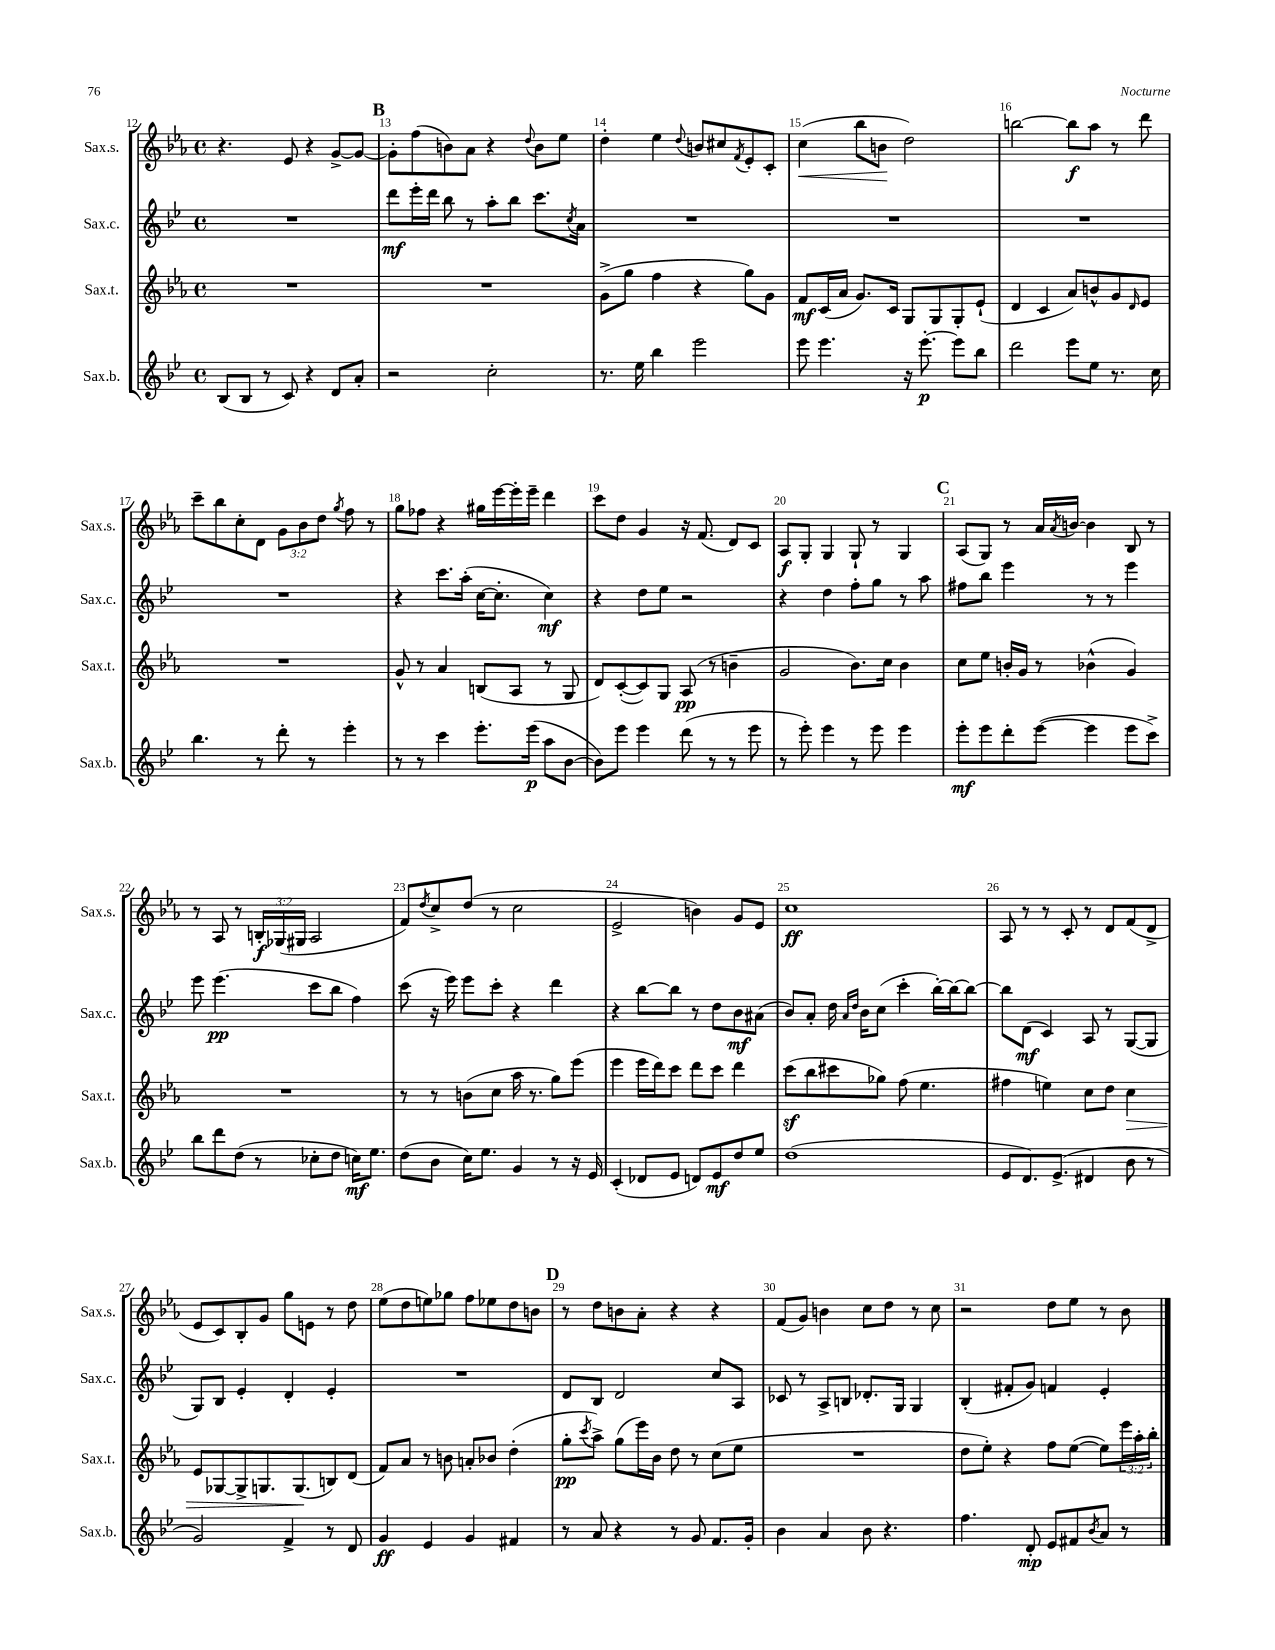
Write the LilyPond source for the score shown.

<<
\new StaffGroup <<
\new Staff = "s0" \with { instrumentName = "Sax.s." shortInstrumentName = "Sax.s." } {
    \clef treble \key ees \major \defaultTimeSignature \time 4/4 \override Staff.TupletNumber.text = #tuplet-number::calc-fraction-text
    r4. ees'8 r4 g'8~-> g'8~ |
    \mark \markup { \bold "B" } g'8-. f''8( b'8) aes'8 r4 \appoggiatura { d''8 } b'8 ees''8 |
    d''4-. ees''4 \appoggiatura { d''8 } b'8 cis''8 \acciaccatura { f'8 } ees'8-. c'8-. |
    c''4\<( bes''8 b'8\! d''2) |
    b''2~ b''8\f aes''8 r8 d'''8 |
    c'''8-- bes''8 c''8-. d'8 \tuplet 3/2 { g'8 bes'8 d''8 } \acciaccatura { g''8 } f''8 r8 |
    g''8 fes''8 r4 gis''16 ees'''16~ ees'''16-. ees'''16-- d'''4 |
    c'''8 d''8 g'4 r16 f'8.( d'8) c'8 |
    aes8\f g8-. g4 g8-! r8 g4 |
    \mark \markup { \bold "C" } aes8( g8) r8 aes'16 \acciaccatura { aes'8 } b'16~ b'4 bes8 r8 |
    r8 aes8 r8 \tuplet 3/2 { b16-.\f ges16( gis16 } aes2 |
    f'8) \acciaccatura { d''8 } c''8-> d''8( r8 c''2 |
    ees'2-> b'4) g'8 ees'8 |
    c''1\ff |
    aes8 r8 r8 c'8-. r8 d'8 f'8( d'8-> |
    ees'8 c'8) bes8-. g'8 g''8 e'8 r8 d''8 |
    ees''8( d''8 e''8) ges''8 f''8 ees''8 d''8 b'8 |
    \mark \markup { \bold "D" } r8 d''8 b'8 aes'8-. r4 r4 |
    f'8( g'8) b'4 c''8 d''8 r8 c''8 |
    r2 d''8 ees''8 r8 bes'8 \bar "|." |
}
\new Staff = "s1" \with { instrumentName = "Sax.c." shortInstrumentName = "Sax.c." } {
    \clef treble \key bes \major \defaultTimeSignature \time 4/4
    R1 |
    \mark \markup { \bold "B" } d'''8\mf ees'''16-. d'''16 bes''8 r8 a''8-. bes''8 c'''8. \acciaccatura { c''8 } a'16 |
    R1 |
    R1 |
    R1 |
    R1 |
    r4 c'''8. a''16-.( c''16~ c''8.-. c''4\mf) |
    r4 d''8 ees''8 r2 |
    r4 d''4 f''8-. g''8 r8 a''8 |
    \mark \markup { \bold "C" } fis''8 bes''8 ees'''4 r8 r8 ees'''4 |
    ees'''8 ees'''4.\pp( c'''8 bes''8 f''4) |
    c'''8( r16 ees'''16) ees'''8 c'''8-. r4 d'''4 |
    r4 bes''8~ bes''8 r8 d''8 bes'8\mf ais'8( |
    bes'8) a'8-. d''16 \grace { a'16 d''16 } bes'16 c''8( c'''4-. bes''16~-.) bes''16~ bes''8~ |
    bes''8 d'8\mf( c'4) a8 r8 g8~( g8 |
    g8) bes8 ees'4-. d'4-. ees'4-. |
    R1 |
    \mark \markup { \bold "D" } d'8 bes8 d'2 c''8 a8 |
    ces'8 r8 a8-> b8 des'8.-. g16 g4 |
    bes4-.( fis'8-. g'8) f'4 ees'4-. \bar "|." |
}
\new Staff = "s2" \with { instrumentName = "Sax.t." shortInstrumentName = "Sax.t." } {
    \clef treble \key ees \major \defaultTimeSignature \time 4/4 \override Staff.TupletNumber.text = #tuplet-number::calc-fraction-text
    R1 |
    \mark \markup { \bold "B" } R1 |
    g'8->( g''8 f''4 r4 g''8) g'8 |
    f'8\mf c'16( aes'16 g'8.) c'16 g8 g8 g8-. ees'8-!( |
    d'4 c'4 aes'8) b'8-^ g'8 \grace { d'16 } ees'8 |
    R1 |
    g'8-^ r8 aes'4 b8( aes8 r8 g8 |
    d'8) c'8~-.( c'8) g8 aes8\pp( r8 b'4-- |
    g'2 bes'8.) c''16 bes'4 |
    \mark \markup { \bold "C" } c''8 ees''8 b'16-. g'16 r8 bes'4-^( g'4) |
    R1 |
    r8 r8 b'8( c''8 aes''16 r8. g''8) ees'''8( |
    ees'''4 ees'''16 d'''16) c'''8 d'''8 c'''8 d'''4 |
    c'''8\sf( bes''8 cis'''8 ges''8) f''8( ees''4. |
    fis''4 e''4) c''8 d''8 c''4\> |
    ees'8 ges8~ ges8-> g8. g8.\!( b8) d'8( |
    f'8) aes'8 r8 b'8 a'8-. bes'8 d''4-.( |
    \mark \markup { \bold "D" } g''8-.\pp \acciaccatura { c'''8 } aes''8->) g''8( ees'''16) bes'16 d''8 r8 c''8( ees''8 |
    R1 |
    d''8 ees''8-.) r4 f''8 ees''8~( ees''8) \tuplet 3/2 { ees'''16 aes''16-. bes''16-. } \bar "|." |
}
\new Staff = "s3" \with { instrumentName = "Sax.b." shortInstrumentName = "Sax.b." } {
    \clef treble \key bes \major \defaultTimeSignature \time 4/4
    bes8( bes8 r8 c'8) r4 d'8 a'8-. |
    \mark \markup { \bold "B" } r2 c''2-. |
    r8. ees''16 bes''4 ees'''2 |
    ees'''8 ees'''4. r16 ees'''8.~-.\p ees'''8 bes''8 |
    d'''2 ees'''8 ees''8 r8. c''16 |
    bes''4. r8 d'''8-. r8 ees'''4-. |
    r8 r8 c'''4 ees'''8.-. ees'''16\p( a''8 bes'8~ |
    bes'8) ees'''8 ees'''4 d'''8( r8 r8 ees'''8 |
    r8 ees'''8-.) ees'''4 r8 ees'''8 ees'''4 |
    \mark \markup { \bold "C" } ees'''8-.\mf ees'''8 d'''8-. ees'''8~( ees'''4 ees'''8 c'''8->) |
    bes''8 d'''8 d''8( r8 ces''8-. d''8 c''16\mf) ees''8. |
    d''8( bes'8 c''16) ees''8. g'4 r8 r16 ees'16 |
    c'4-.( des'8 ees'8 d'8) ees'8\mf d''8 ees''8 |
    d''1( |
    ees'8 d'8.) ees'8.->( dis'4 bes'8 r8 |
    g'2) f'4-> r8 d'8 |
    g'4\ff ees'4 g'4 fis'4 |
    \mark \markup { \bold "D" } r8 a'8 r4 r8 g'8 f'8. g'16-. |
    bes'4 a'4 bes'8 r4. |
    f''4. d'8-.\mp ees'8 fis'8 \acciaccatura { bes'8 } a'8 r8 \bar "|." |
}
>>
>>
\layout { \context { \Score currentBarNumber = #12 \override BarNumber.break-visibility = ##(#f #t #t) barNumberVisibility = #all-bar-numbers-visible } }
